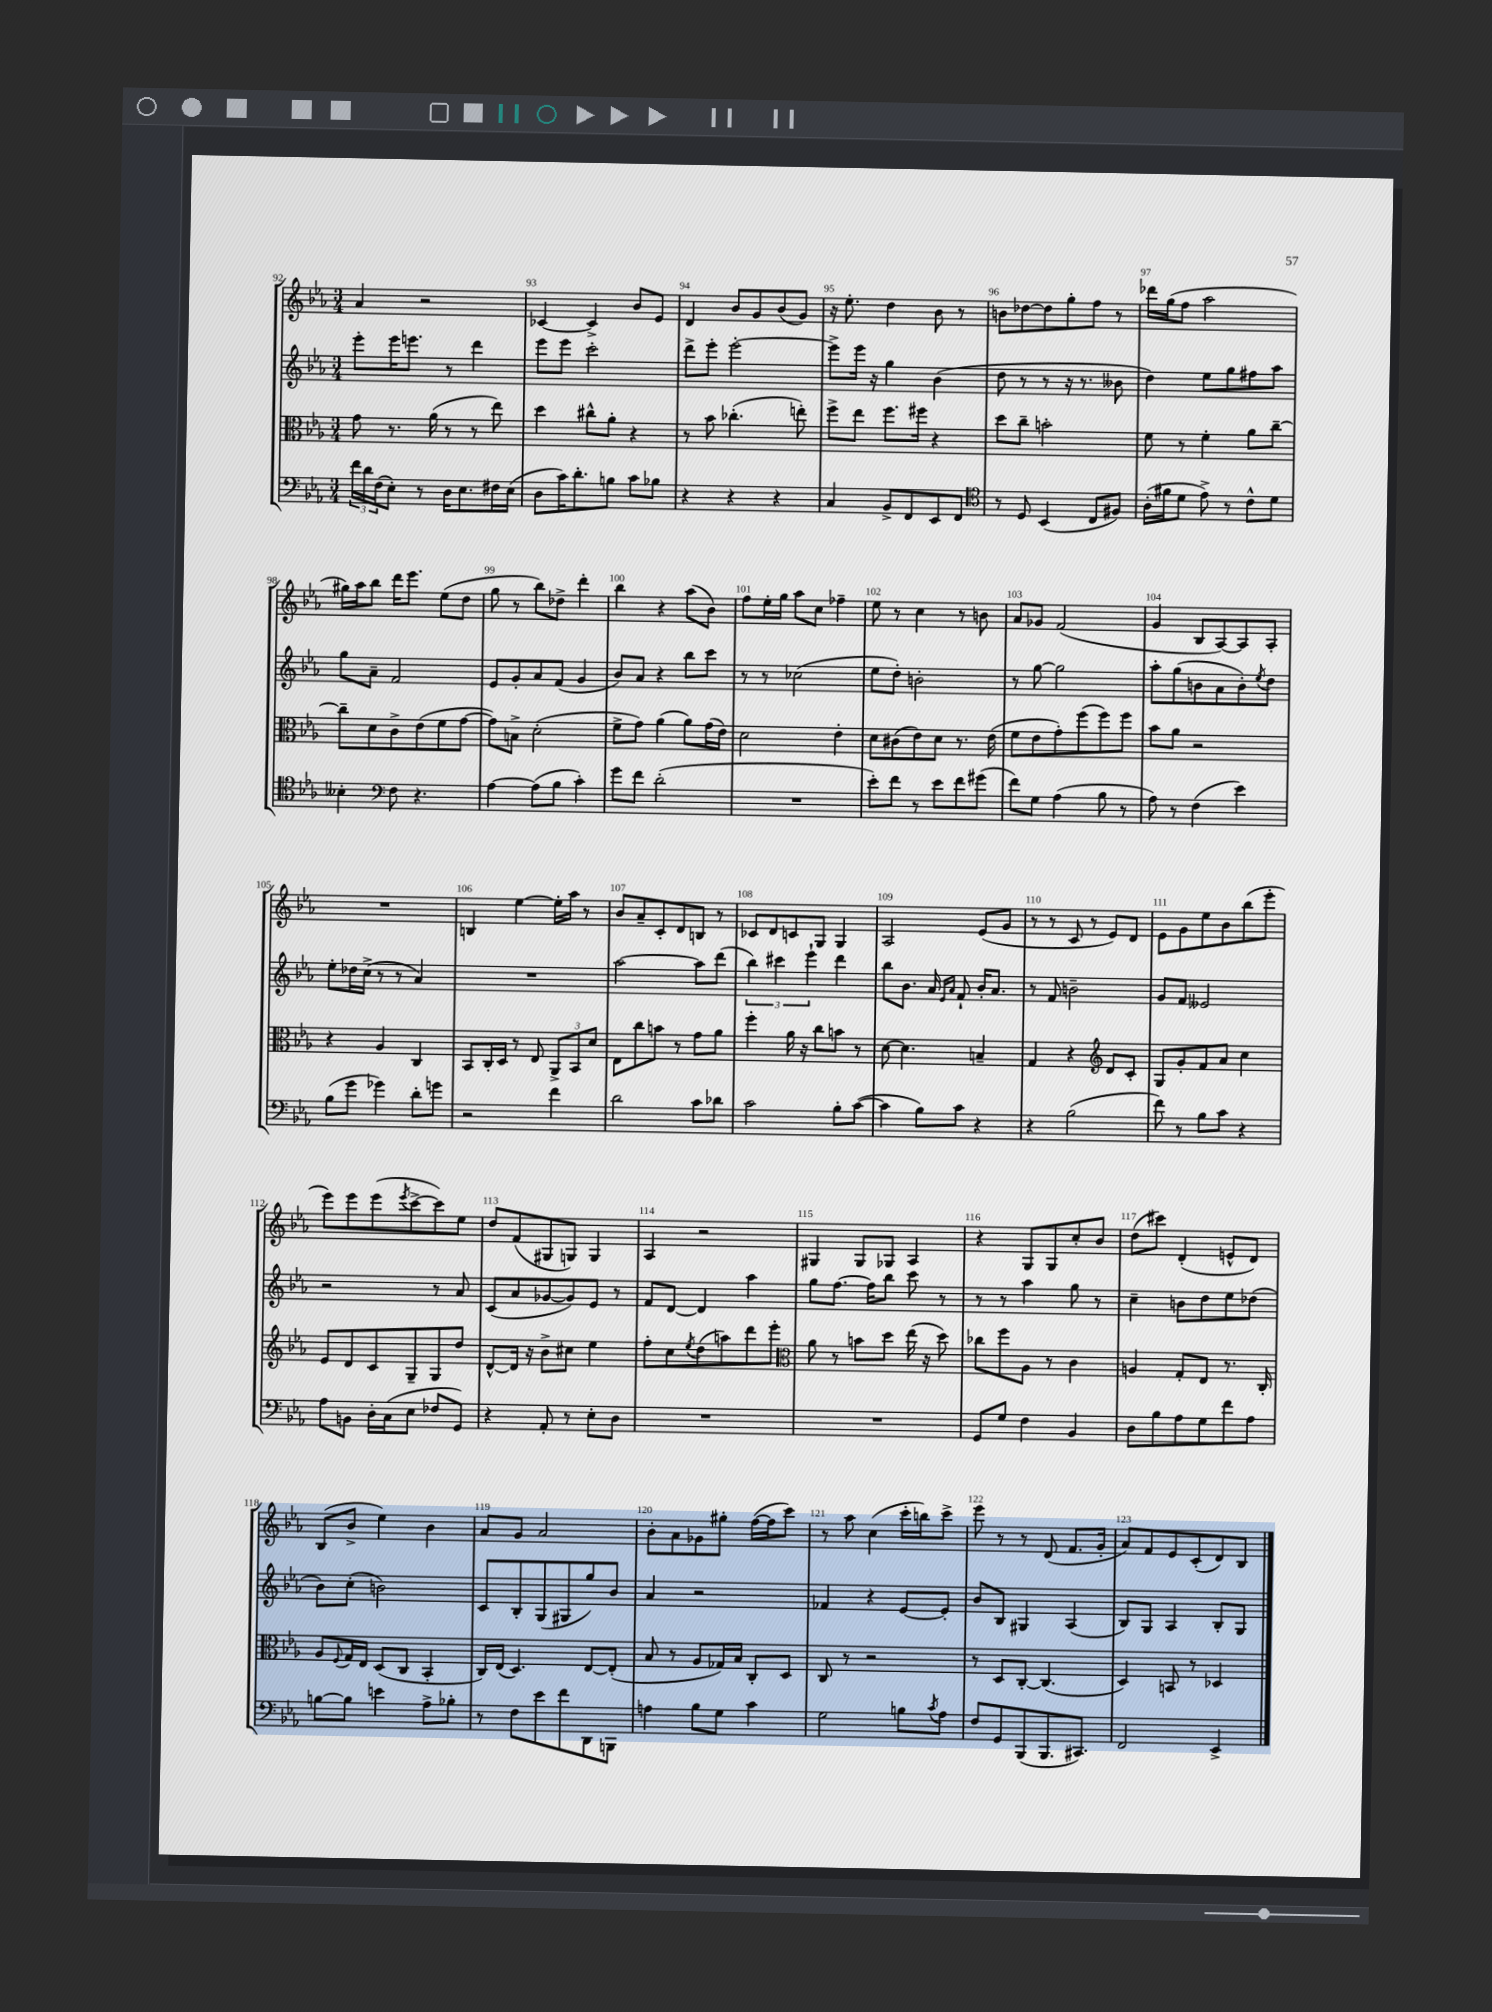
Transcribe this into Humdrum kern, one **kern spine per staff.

**kern	**kern	**kern	**kern
*part4	*part3	*part2	*part1
*staff4	*staff3	*staff2	*staff1
*clefF4	*clefC3	*clefG2	*clefG2
*k[b-e-a-]	*k[b-e-a-]	*k[b-e-a-]	*k[b-e-a-]
*M3/4	*M3/4	*M3/4	*M3/4
=92	=92	=92	=92
24f\LL	8g\	8eee-'\L	4a-/
24d\	.	.	.
(24F\J	.	.	.
8E-'\J)	8.r	16eee-\K	.
.	.	8.eeen\J	.
8r	.	.	2r
.	(16a-\	.	.
16D\KL	8r	8r	.
8.E-\	.	.	.
.	8r	4ddd\	.
16F#X\L	8ee-\)	.	.
(16E-\JJ	.	.	.
=93	=93	=93	=93
8D\L	4dd\	8eee-\L	[4c-X/
16c\K)	.	8eee-\J	.
8.d'\	.	.	.
.	8cc#X^^\L	2ccc'\	4c-^/]
8Bn\J	8a-'\J	.	.
8c\L	4r	.	8b-/L
8B-X\J	.	.	8e-/J
=94	=94	=94	=94
4r	8r	8ddd^\L	4d/
.	8b-\	8eee-'\J	.
4r	(4.cc-X'\	[2eee-'\	8b-/L
.	.	.	8g/
4r	.	.	(8b-/
.	8een'\)	.	8g/J)
=95	=95	=95	=95
4C/	8ff^\L	8eee-^\L]	16r
.	.	.	8.ee-'\
.	8ee-\J	16eee-\Jk	.
.	.	16r	.
8BB-^/L	8.ff\L	4gg\	4dd\
8FF/	.	.	.
.	16ff#X\Jk	.	.
8EE-/	4r	(4b-\	8b-\
8FF/J	.	.	8r
=96	=96	=96	=96
*clefC4	*	*	*
8r	8dd\L	8dd\	8bn\L
8D/	8cc~\J	8r	[8dd-X\
(4BB-/	2bn'\	8r	8dd-\]
.	.	16r	8gg'\
.	.	8.r	.
8C/L	.	.	8ff\J
8F#X/J)	.	8b--X\	8r
=97	=97	=97	=97
(16A-'\LL	8f\	4dd\)	16ddd-X\LL
16f#X\J	.	.	(16gg\J
8d\J	8r	.	8ff\J
8e-^\)	4f'\	8ee-\L	2aa-\
8r	.	8gg\	.
8c^^\L	8a-\L	8ff#X\	.
8d\J	[8cc~\J	8aa-\J	.
!!LO:LB:g=z
=98	=98	=98	=98
4B--X'\	8cc~\L]	8gg\L	16gg#X\LL)
.	.	.	16aa-\J
.	8d\	8a-~\J	8bb-\J
*clefF4	*	*	*
8F\	8c^\	2f/	16ddd\KL
.	.	.	8.eee-\J
4.r	(8e-\	.	.
.	8f\	.	(8ee-\L
.	[8g\J	.	8dd\J
=99	=99	=99	=99
[4A-\	8g\L])	8e-/L	8gg\
.	8Bn^\J	8g'/	8r
(8A-\L]	(2d'\	8a-/	8bb-\L)
8B-\J	.	(8f/J	8dd-X^\J
4c'\)	.	4g/	4ddd'\
=100	=100	=100	=100
8g\L	8f^\L	8b-/L)	4bb-\
8f\J	8g\J)	8a-/J	.
(2d'\	(4a-\	4r	4r
.	8a-\L)	8bb-\L	(8aa-\L
.	(16g\L	8ccc\J	8b-\J)
.	16e-\JJ)	.	.
=101	=101	=101	=101
2.r	2d\	8r	8ff\L
.	.	8r	16ee-'\L
.	.	.	16gg\JJ
.	.	(2cc-X\	8aa-\L
.	.	.	8cc\J
.	4e-'\	.	4ff-X~\
=102	=102	=102	=102
8e-'\L)	8d\L	8ee-\L	8ee-\
8f\J	(8c#X\	8dd'\J)	8r
8r	8e-\)	2bn'\	4cc\
8e-\L	8d\J	.	.
8f\	8.r	.	8r
(8g#X\J	.	.	8bn\
.	(16e-\	.	.
=103	=103	=103	=103
8f\L)	8f\L	8r	8a-/L
8G\J	8e-\	[8gg\	8g-X/J
(4A-\	8g'\)	2gg\]	(2f/
.	(8ff\	.	.
8B-\	8ff\)	.	.
8r	8ff\J	.	.
=104	=104	=104	=104
8A-\)	8b-\L	8aa-'\L	4g/
8r	8a-\J	(8gg\	.
(4F\	2r	8bn\	8B-/L
.	.	8a-\	[8A-/)
4e-\)	.	8b'\)	8A-/]
.	.	8qee-/	.
.	.	8dd\J	8A-'/J
!!LO:LB:g=z
=105	=105	=105	=105
(8B-\L	4r	8ee-'\L	2.r
8g\J	.	16dd-X\L	.
.	.	(16cc^\JJ	.
4g-X\)	4A-/	8r	.
.	.	8r	.
8d'\L	4C/	4a-/)	.
8gn\J	.	.	.
=106	=106	=106	=106
2r	8BB-/L	2.r	4Bn/
.	16C'/L	.	.
.	16D/JJ	.	.
.	8r	.	[4ee-\
.	8E-/	.	.
4f\	12AA-^/L	.	16ee-'\LL]
.	.	.	16aa-\JJ
.	12BB-/	.	.
.	.	.	8r
.	12d/J	.	.
=107	=107	=107	=107
2d\	8E-\L	[2aa-\	8b-/L
.	8cc\	.	8a-~/
.	8bn\J	.	8c'/
.	8r	.	8d/
8c\L	8g\L	8aa-\L]	8Bn/J
8d-X\J	8a-\J	(8ddd\J	8r
=108	=108	=108	=108
2c\	4ff'\	6bb-\)	8c-X/L
.	.	.	8d/
.	.	6ccc#X\	.
.	16a-\	.	8cn/
.	16r	.	.
.	.	6eee-`\	.
.	8cc\L	.	8G/J
8B-'\L	8bn\J	4ddd\	4G/
([8c\J	8r	.	.
=109	=109	=109	=109
4c\]	[8d\	8bb-\L	2A-/
.	4.d\]	8.b-\J	.
8B-\L)	.	.	.
.	.	16a-/	.
.	.	16qqe-/LL	.
.	.	16qqa-/JJ	.
8c\J	.	8f`/	.
4r	4Bn~/	16b-'/KL	(8e-/L
.	.	8.a-/J	.
.	.	.	8g/J
=110	=110	=110	=110
4r	4G/	8r	8r
.	.	8f/	8r
(2B-\	4r	2bn~\	8c/
.	.	.	8r
*	*clefG2	*	*
.	8d/L	.	8e-/L)
.	8c'/J	.	8d/J
=111	=111	=111	=111
8f\)	8G/L	8g/L	8e-\L
8r	8g'/	8f/J	8g\
8B-\L	8f/	2e--X/	8ee-\
8c\J	8a-/J	.	8b-\
4r	4cc\	.	(8bb-\
.	.	.	8eee-'\J
!!LO:LB:g=z
=112	=112	=112	=112
8A-\L	8e-/L	2r	8eee-\L)
8BBn\J	8d/	.	8eee-\
16D'\LL	8c/	.	(8eee-\
(16C\J	.	.	.
.	.	.	8qeee-/
8E-\J	8G~/	.	[8ccc^\
8F-X/L	8G/	8r	8ccc\])
8GG/J)	8dd/J	8a-/	8ee-\J
=113	=113	=113	=113
4r	[8d^^/L	(8c/L	8dd/L
.	16d/Jk]	8a-/	(8f/
.	16r	.	.
8AA-'/	8b-^\L	[8g-X/	8G#X/
8r	8cc#X\J	8g-/])	8Gn/J)
8E-'\L	4ee-\	8e-/J	4G/
8D\J	.	8r	.
=114	=114	=114	=114
2.r	8ff'\L	8f/L	4A-/
.	8cc\	[8d/J	.
.	8qee-/	.	.
.	(8dd\	4d/]	2r
.	8aan\)	.	.
.	8ddd\	4aa-\	.
.	8eee-'\J	.	.
=115	=115	=115	=115
*	*clefC3	*	*
2.r	8a-\	8gg\L	4G#X/
.	8r	[8.ff\J	.
.	8bn\L	.	8G#/L
.	.	16ff\KL]	.
.	8dd\J	8bb-\J	8G-X/J
.	(16ee-\	8ccc\	4A-/
.	16r	.	.
.	8dd\)	8r	.
=116	=116	=116	=116
8GG/L	8cc-X\L	8r	4r
8G/J	8ff\	8r	.
4F\	8A-\J	4aa-\	8G/L
.	8r	.	8G/
4BB-/	4c\	8gg\	8cc'/
.	.	8r	8b-/J
=117	=117	=117	=117
8D\L	4An/	4cc~\	(8dd\L
8B-\	.	.	8ccc#X\J)
8A-\	8G'/L	8bn\L	(4d'/
8G\	8E-/J	8dd\	.
8f\	8.r	8ee-\	8en^^/L
8A-\J	.	(8dd-X\J	8d/J)
.	16C'/	.	.
!!LO:LB:g=z
=118	=118	=118	=118
[8Bn\L	8A-/L	8b-\L)	(8B-/L
.	8qqF/	.	.
8B\J]	16G/L	(8cc'\J	8b-^/J
.	16E-/JJ	.	.
4en\	(8D/L	2bn\)	4ee-\)
.	8C/J	.	.
8A-^\L	4BB-'/	.	4b-\
8B-X'\J	.	.	.
=119	=119	=119	=119
8r	16C/LL)	8c/L	8a-/L
.	(16E-/JJ	.	.
8F\L	4.D/)	8B-'/	8g/J
8e-\	.	(8G/	2a-/
8f\	.	8G#X/	.
8DD\	[8E-/L	8gg/)	.
8BBBn\J	(8E-'/J]	8b-/J	.
=120	=120	=120	=120
4An\	8B-/	4a-/	8b-'\L
.	8r	.	8a-\
8B-\L	8A-/L	2r	8g-X\
8G\J	16G-X/L)	.	8gg#X'\J
.	16B-/JJ	.	.
4c\	8C'/L	.	([16ff\LL
.	.	.	16ff\J]
.	8D/J	.	8ccc\J)
=121	=121	=121	=121
2G\	8C/	4f-X/	8r
.	8r	.	8aa-\
.	2r	4r	(4cc\
8Bn\L	.	[8e-/L	16ccc'\LL
.	.	.	16bbn\J)
8qc/	.	.	.
8A-\J	.	8e-'/J]	8ccc^\J
=122	=122	=122	=122
8F/L	8r	8b-/L	8eee-\
8GG/	8D/L	8B-/J	8r
(8BBB-/	[8C'/J	4G#X/	8r
8.BBB-/	(4.C/]	.	(8d/
.	.	(4A-/	8.f/L
8.CC#X/J)	.	.	.
.	.	.	16g'/Jk
=123	=123	=123	=123
2FF/	4D/)	8B-/L)	8a-/L)
.	.	8G/J	8f/
.	8BBn/	4A-/	8e-/
.	8r	.	(8c'/
4EE-^/	4D-X/	8B-'/L	8d/)
.	.	8G/J	8B-/J
==	==	==	==
*-	*-	*-	*-
